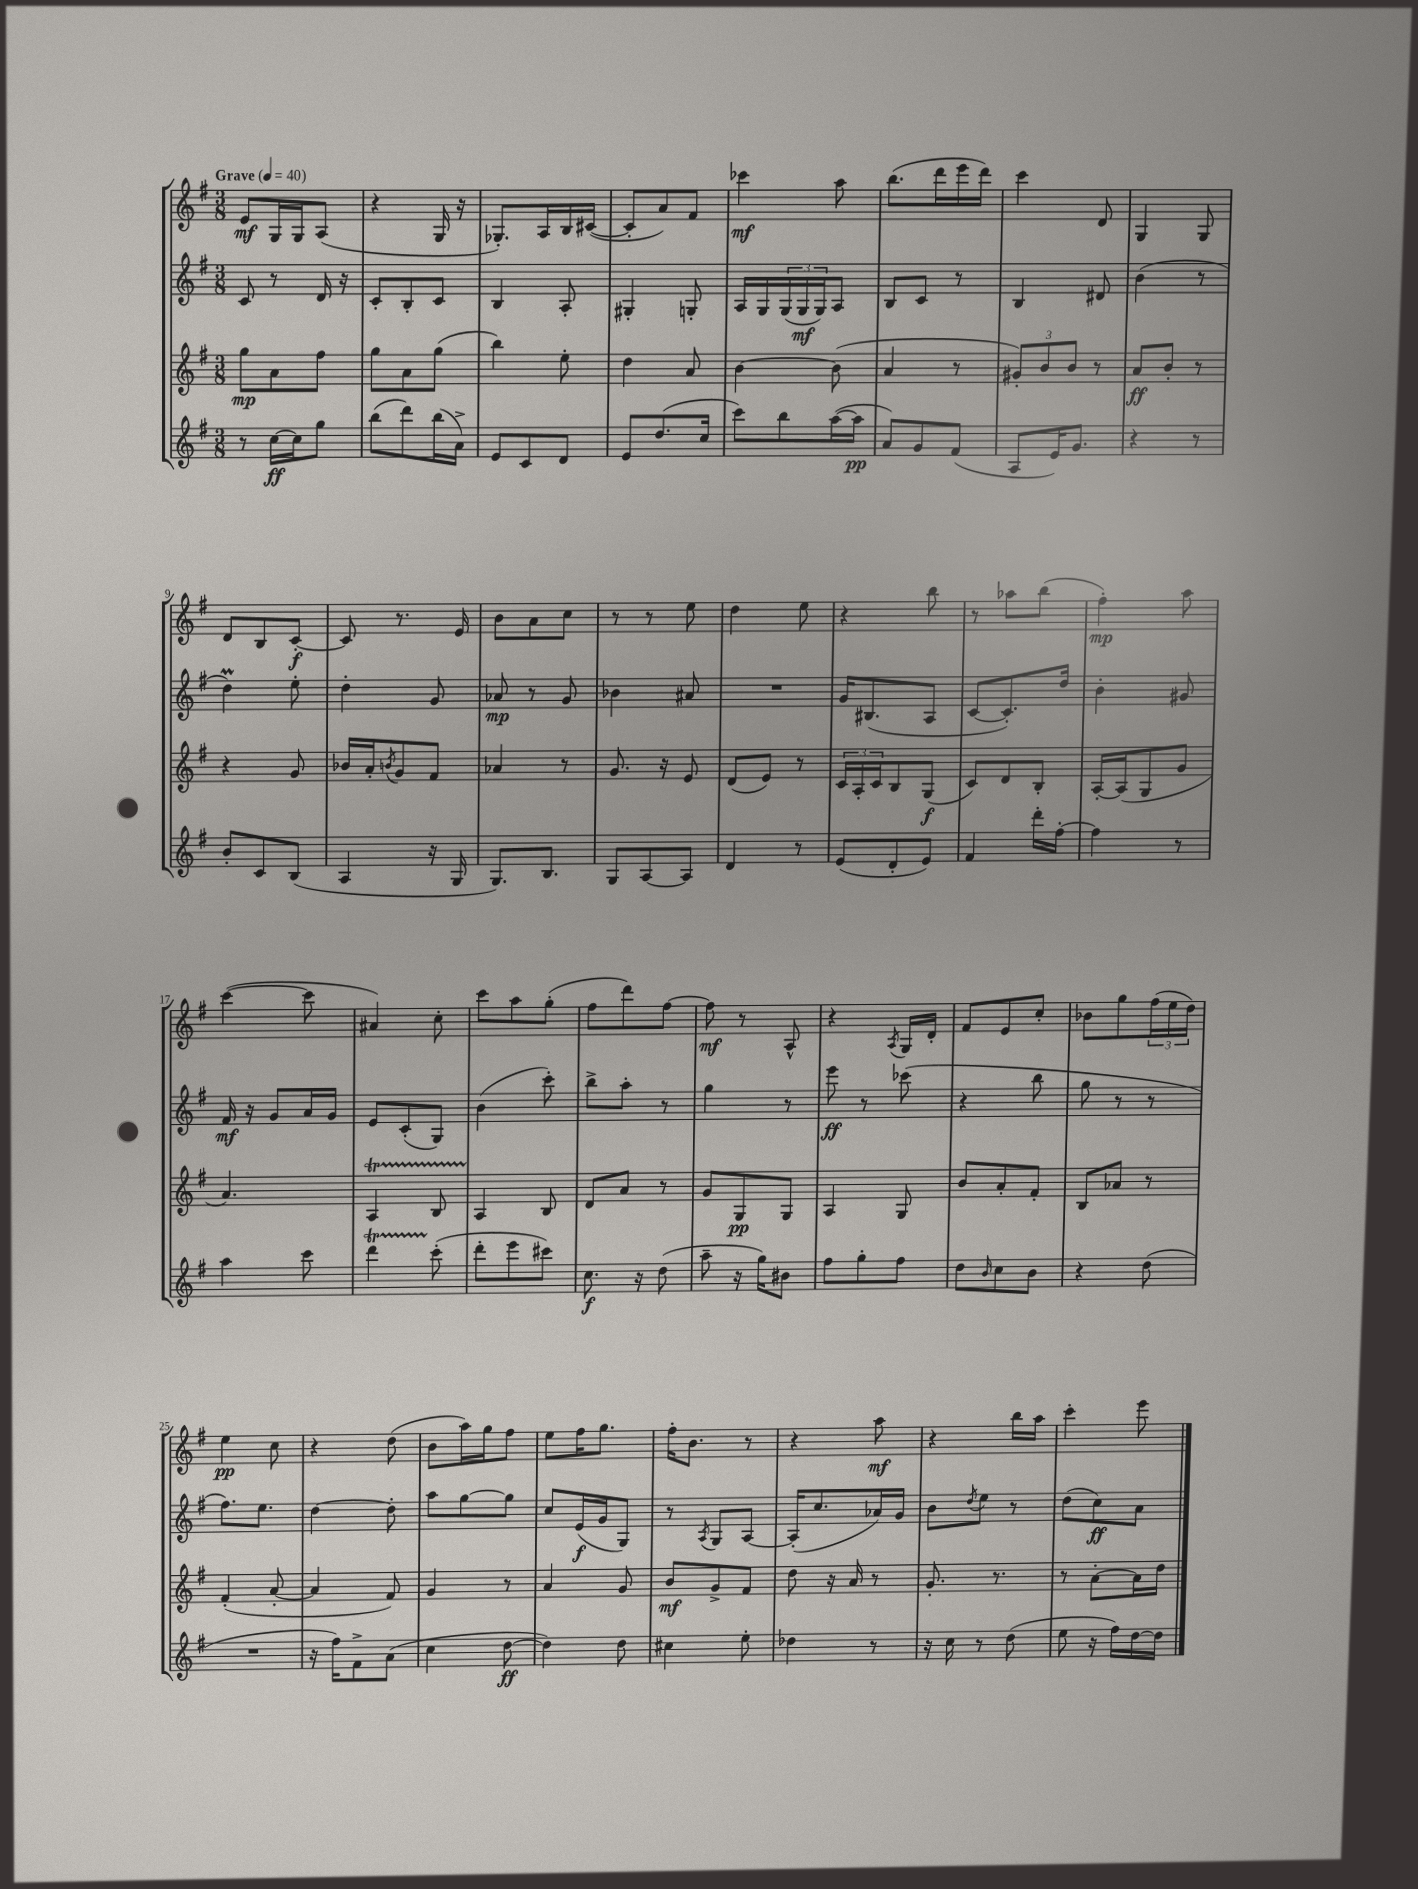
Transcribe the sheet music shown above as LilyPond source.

<<
\new StaffGroup <<
\new Staff = "s0" {
    \clef treble \key g \major \numericTimeSignature \time 3/8 \tempo "Grave" 4 = 40
    e'8\mf g16 g16 a8( |
    r4 g16 r16 |
    ges8.-.) a16 b16 cis'16~( |
    cis'8-. a'8) fis'8 |
    ces'''4\mf a''8 |
    b''8.( d'''16 e'''16 d'''16) |
    c'''4 d'8 |
    g4 g8 |
    d'8 b8 c'8~-.\f |
    c'8 r8. e'16 |
    b'8 a'8 c''8 |
    r8 r8 e''8 |
    d''4 e''8 |
    r4 b''8 |
    r8 aes''8 b''8( |
    fis''4-.\mp) a''8 |
    c'''4~( c'''8 |
    ais'4) c''8-. |
    c'''8 a''8 g''8-.( |
    fis''8 d'''8) fis''8~ |
    fis''8\mf r8 a8-^ |
    r4 \acciaccatura { a8 } g16 d'16-. |
    fis'8 e'8 c''8-. |
    bes'8 g''8 \tuplet 3/2 { fis''16( e''16 d''16) } |
    e''4\pp c''8 |
    r4 d''8( |
    b'8 a''16) g''16 fis''8 |
    e''8 fis''16 g''8. |
    fis''16-. b'8. r8 |
    r4 a''8\mf |
    r4 b''16 a''16 |
    c'''4-. e'''8 \bar "|." |
}
\new Staff = "s1" {
    \clef treble \key g \major \numericTimeSignature \time 3/8
    c'8 r8 d'16 r16 |
    c'8-. b8-. c'8 |
    b4 a8-. |
    gis4-. g8-. |
    a16 g16 \tuplet 3/2 { g16( g16\mf g16) } a8 |
    b8 c'8 r8 |
    b4 dis'8 |
    b'4( r8 |
    d''4\prall) e''8-. |
    d''4-. g'8 |
    aes'8\mp r8 g'8 |
    bes'4 ais'8 |
    R4. |
    g'16 bis8.( a8 |
    c'8~ c'8.-.) d''16 |
    b'4-. gis'8 |
    fis'16\mf r16 g'8 a'16 g'16 |
    e'8 c'8-.( g8) |
    b'4( c'''8-.) |
    b''8-> a''8-. r8 |
    g''4 r8 |
    e'''8\ff r8 ces'''8( |
    r4 b''8 |
    g''8 r8 r8 |
    fis''8.) e''8. |
    d''4~ d''8-. |
    a''8 g''8~ g''8 |
    c''8 e'16\f( g'16 g8) |
    r8 \acciaccatura { a8 } g8 a8~ |
    a16-.( c''8. aes'16) g'16 |
    b'8 \acciaccatura { d''8 } e''8 r8 |
    d''8( c''8\ff) a'8 \bar "|." |
}
\new Staff = "s2" {
    \clef treble \key g \major \numericTimeSignature \time 3/8
    g''8\mp a'8 fis''8 |
    g''8 a'8 g''8( |
    b''4) e''8-. |
    d''4 a'8 |
    b'4~ b'8( |
    a'4 r8 |
    \tuplet 3/2 { gis'8-.) b'8 b'8 } r8 |
    a'8\ff b'8-. r8 |
    r4 g'8 |
    bes'16 a'16-. \acciaccatura { b'8 } g'8 fis'8 |
    aes'4 r8 |
    g'8. r16 e'8 |
    d'8( e'8) r8 |
    \tuplet 3/2 { c'16 a16-. c'16 } b8 g8\f( |
    c'8) d'8 b8-. |
    a16~-. a16( g8 g'8 |
    a'4.) |
    a4\startTrillSpan b8 |
    a4\stopTrillSpan b8 |
    d'8 a'8 r8 |
    g'8 g8\pp g8 |
    a4 g8 |
    b'8 a'8-. fis'8-. |
    b8 aes'8 r8 |
    fis'4-.( a'8~-. |
    a'4 fis'8) |
    g'4 r8 |
    a'4 g'8 |
    b'8\mf g'8-> fis'8 |
    d''8 r16 a'16 r8 |
    g'8.-. r8. |
    r8 a'8~-. a'16 d''16 \bar "|." |
}
\new Staff = "s3" {
    \clef treble \key g \major \numericTimeSignature \time 3/8
    r8 c''16~\ff c''16 g''8 |
    b''8( d'''8) b''16( a'16->) |
    e'8 c'8 d'8 |
    e'8 d''8.( c''16 |
    c'''8) b''8 a''16~( a''16\pp |
    a'8) g'8 fis'8( |
    a8 e'16) g'8. |
    r4 r8 |
    b'8-. c'8 b8( |
    a4 r16 g16 |
    g8.) b8. |
    g8 a8~ a8 |
    d'4 r8 |
    e'8( d'8-. e'8) |
    fis'4 d'''16-. fis''16~-. |
    fis''4 r8 |
    a''4 c'''8 |
    d'''4\startTrillSpan c'''8-.\stopTrillSpan( |
    d'''8-. e'''8 cis'''8) |
    c''8.\f r16 d''8( |
    a''8-- r16 g''16) bis'8 |
    fis''8 g''8-. fis''8 |
    d''8 \grace { b'16 } c''8 b'8 |
    r4 d''8( |
    R4. |
    r16 fis''16) fis'8-> a'8( |
    c''4 d''8~\ff |
    d''4) d''8 |
    cis''4 e''8-. |
    des''4 r8 |
    r16 c''16 r8 d''8( |
    e''8 r16 fis''16) d''16~ d''16 \bar "|." |
}
>>
>>
